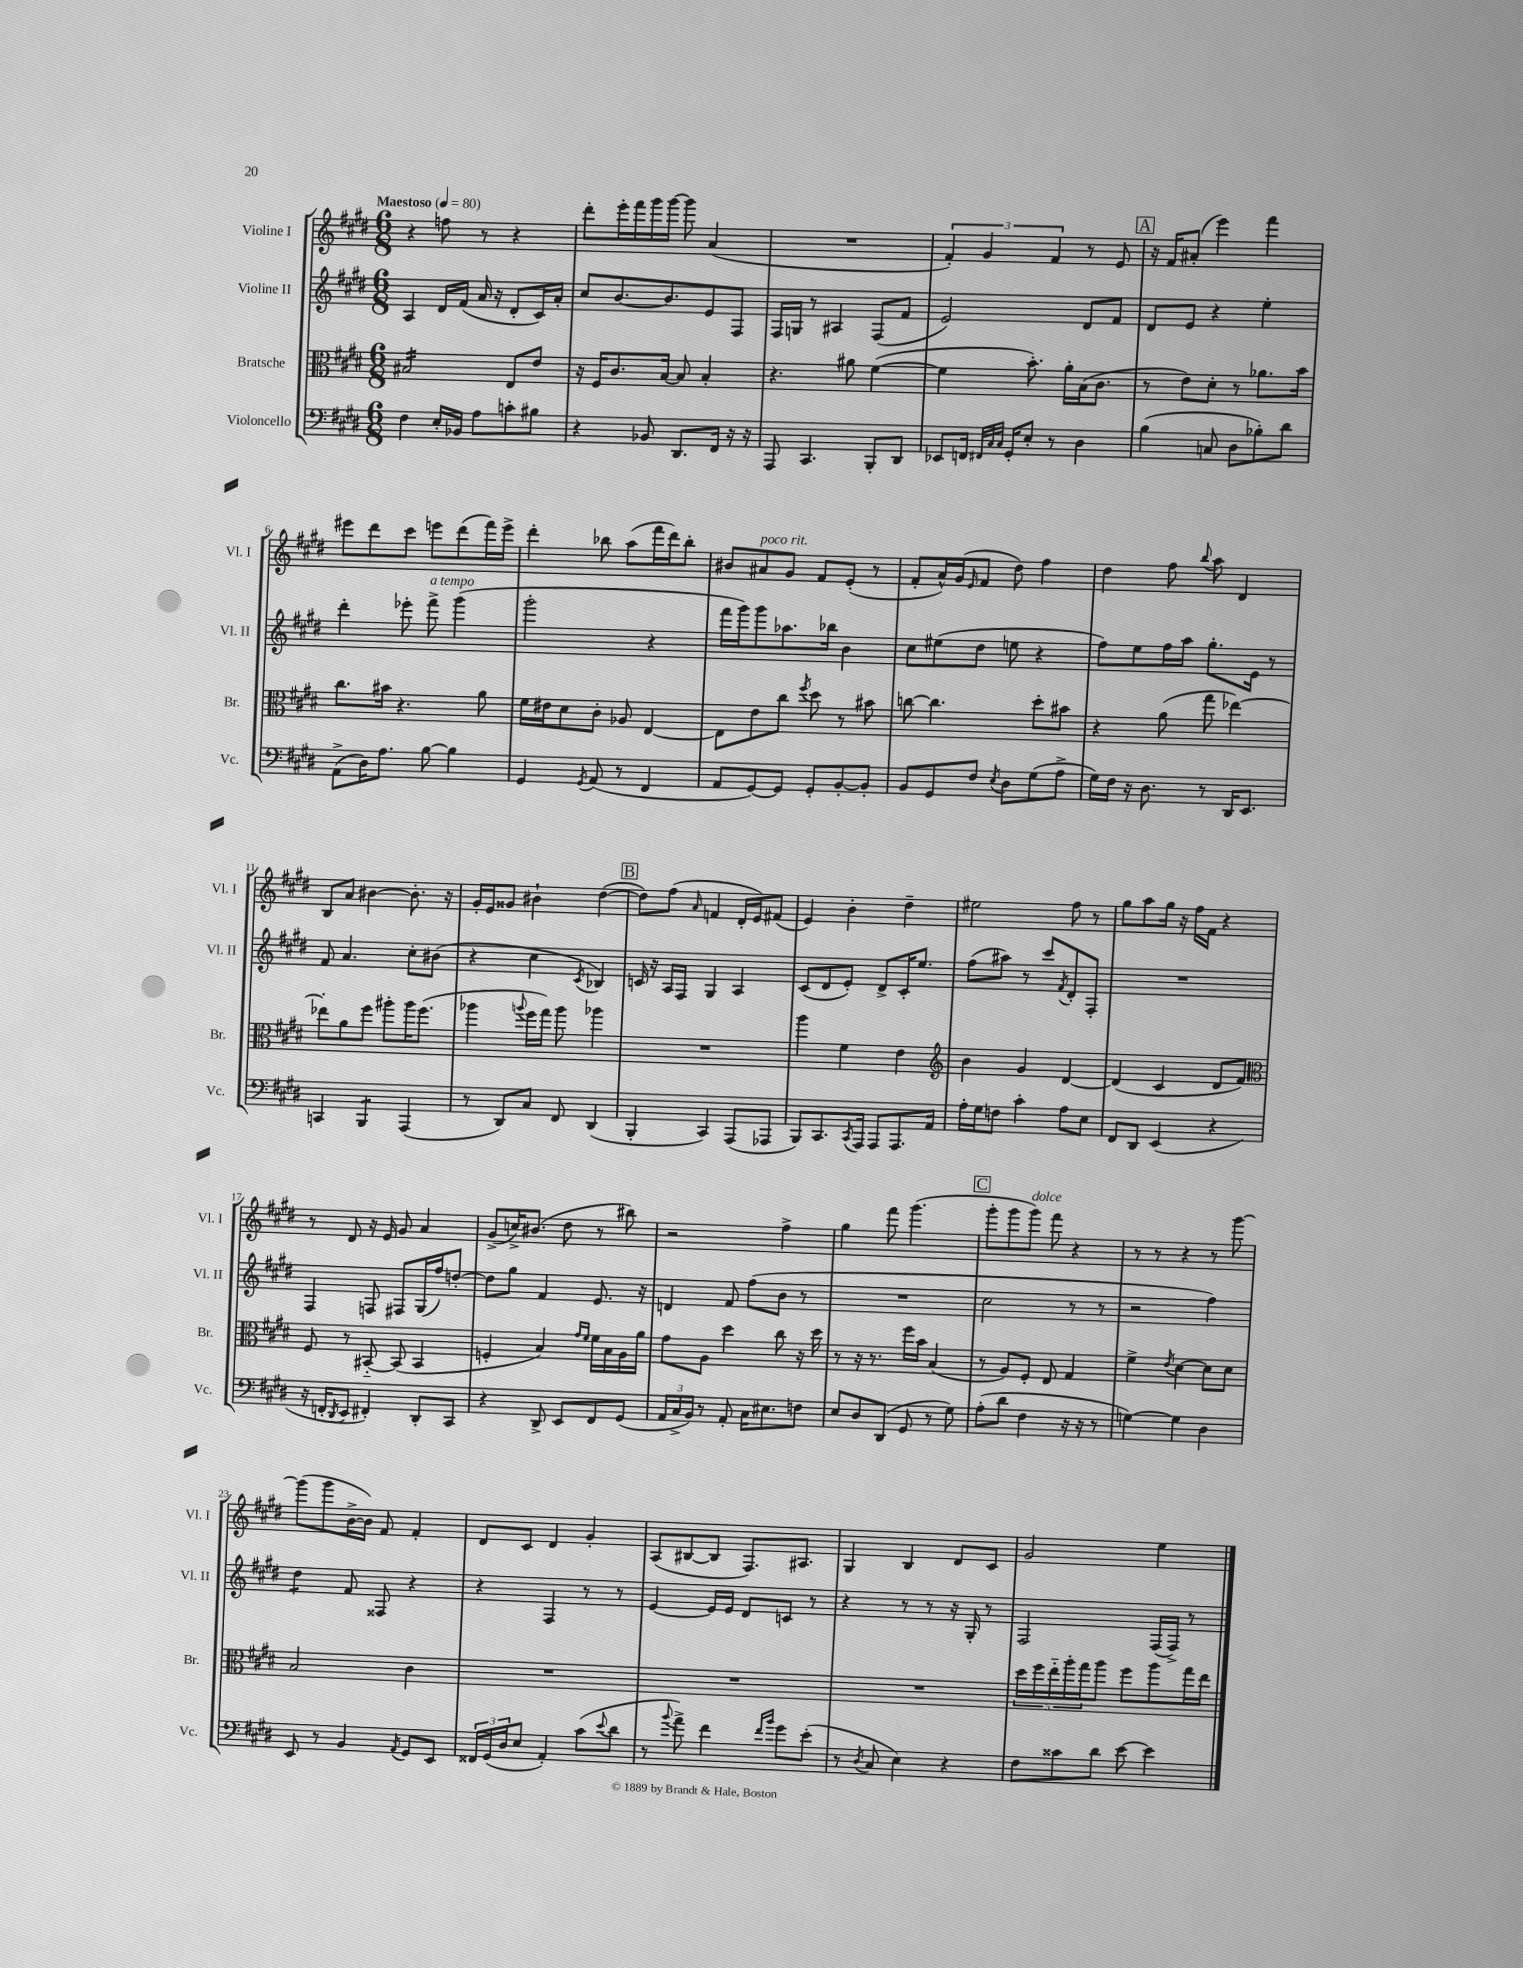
<<
\new StaffGroup <<
\new Staff = "s0" \with { instrumentName = "Violine I" shortInstrumentName = "Vl. I" } {
    \clef treble \key e \major \numericTimeSignature \time 6/8 \tempo "Maestoso" 4 = 80
    r4 f''8 r8 r4 |
    dis'''8-. e'''16-. fis'''16 gis'''16 gis'''16~ gis'''8 a'4( |
    R2. |
    \tuplet 3/2 { fis'4-.) gis'4 fis'4 } r8 e'8 |
    \mark \markup { \box "A" } r16 fis'16 ais'8-.( e'''4) fis'''4 |
    eis'''8 dis'''8 cis'''8 e'''8 dis'''8( fis'''16) e'''16-> |
    dis'''4-. bes''8 a''8( fis'''16 dis'''16) bes''8-. |
    bis'8 ais'8^\markup { \italic "poco rit." } gis'8 fis'8 e'8-.( r8 |
    fis'8-. a'16-^) gis'16( \grace { e'16 } fis'8 dis''8) fis''4 |
    dis''4 fis''8 \appoggiatura { b''8 } a''8 dis'4 |
    b8 a'8 bis'4~ bis'8.-. r16 |
    gis'16-. e'16 gisis'8 bis'4-! dis''4~( |
    \mark \markup { \box "B" } dis''8) fis''8( \grace { a'16 } f'4 dis'16-. e'16) fis'8( |
    e'4) b'4-. dis''4-- |
    eis''2 fis''8 r8 |
    gis''8 a''8 gis''16 r16 fis''16 fis'16 r4 |
    r8 dis'8 r16 e'16 gis'8 a'4 |
    gis'8->( c''16->) bis'8.( dis''8 r8 bis''8) |
    r2 fis''4-> |
    gis''4 fis'''8 gis'''4.( |
    \mark \markup { \box "C" } gis'''8-. gis'''8 gis'''8^\markup { \italic "dolce" }) fis'''8 r4 |
    r8 r8 r4 r8 gis'''8~ |
    gis'''8( gis'''8 b'16~-> b'16) fis'8 fis'4-. |
    dis'8 cis'8 dis'4 gis'4-. |
    a8( bis8~ bis8 fis8.) ais8. |
    gis4 b4 dis'8 cis'8 |
    gis'2 e''4 \bar "|." |
}
\new Staff = "s1" \with { instrumentName = "Violine II" shortInstrumentName = "Vl. II" } {
    \clef treble \key e \major \numericTimeSignature \time 6/8
    a4 dis'16 fis'16( a'16 r16 dis'8-. cis'16) a'16-. |
    cis''8 b'8.~ b'8. e'8 fis8 |
    fis16 g16 r8 ais4 fis8( fis'8 |
    e'2) dis'8 fis'8 |
    \mark \markup { \box "A" } dis'8 e'8 r4 e''4-. |
    dis'''4-. ees'''8-. fis'''8->^\markup { \italic "a tempo" } gis'''4( |
    gis'''2-. r4 |
    fis'''16 gis'''16) gis'''8 aes''8. bes''16 b'4 |
    cis''8 eis''8( dis''8 e''8 r4 |
    fis''8) e''8 fis''16 a''16 gis''8.-. e'16 r8 |
    fis'8 a'4. cis''8-. bis'8( |
    r4 cis''4 \acciaccatura { cis'8 } bes4) |
    \mark \markup { \box "B" } c'16 r16 a16 fis16 gis4 a4 |
    cis'8( dis'8 e'8-.) dis'8-> cis'16-. e''8. |
    fis''8( ais''8) r8 cis'''8 \acciaccatura { fis'8 } dis'8-. fis8-. |
    R2. |
    fis4 f8 fis8 gis16( fis''16) d''8~-. |
    d''8 gis''8 fis'4 e'8. r16 |
    d'4 fis'8 fis''8( b'8 r8 |
    R2. |
    \mark \markup { \box "C" } cis''2 r8 r8 |
    r2 fis''4) |
    dis''4:8 fis'8 fisis8 r4 |
    r4 fis4 r8 r8 |
    e'4~ e'16 e'16 dis'8 c'8 r8 |
    r4 r8 r8 r16 gis16-. r8 |
    fis2 fis16( fis16->) r8 \bar "|." |
}
\new Staff = "s2" \with { instrumentName = "Bratsche" shortInstrumentName = "Br." } {
    \clef alto \key e \major \numericTimeSignature \time 6/8
    bis2:16 e8 e'8 |
    r16 fis16 cis'8. b16~ b8 b4-. |
    r4. ais'8 fis'4~( |
    fis'4 b'8.-.) a'16-. b16( cis'8. |
    \mark \markup { \box "A" } r8 e'8) dis'8-. r8 aes'8. b'16 |
    cis''8. bis'16 r4. a'8 |
    fis'16 eis'16 dis'8 cis'8-. aes8 e4~ |
    e8 e'8 cis''8 \acciaccatura { fis''8 } dis''8 r8 bis'8 |
    c''8~ c''4. dis''8-. bis'8 |
    r4 a'8( gis''8 ees''4~) |
    ees''8-. a'8 fis''8 ais''8-. ais''16 fis''8.( |
    aes''4 \appoggiatura { a''8 } fis''16 gis''16) a''8 aes''4 |
    \mark \markup { \box "B" } R2. |
    a''4 fis'4 e'4 |
    \clef treble b'4 gis'4 dis'4~ |
    dis'4( cis'4 dis'8 fis'8) |
    \clef alto fis8 r8 bis,8~-_ bis,8( bis,4 |
    f4-. b4) \grace { gis'16 fis'16 } fis'16 b16 a16 a'16 |
    gis'8 a8 dis''4 cis''8 r16 dis''16 |
    r8 r16 r8. fis''16 b'16 b4( |
    \mark \markup { \box "C" } r8 a8) fis8-. e8 gis4 |
    fis'4-> \acciaccatura { e'8 } dis'4~ dis'8 dis'8 |
    b2 cis'4 |
    R2. |
    R2. |
    R2. |
    \tuplet 5/4 { dis''16 fis''16 e''16-_ a''16-. gis''16 } a''8 fis''8 a''8 gis''16 e''16 \bar "|." |
}
\new Staff = "s3" \with { instrumentName = "Violoncello" shortInstrumentName = "Vc." } {
    \clef bass \key e \major \numericTimeSignature \time 6/8
    fis4 e16-. bes,16 a8 c'8-. bis8 |
    r4 bes,8 dis,8. fis,16 r16 r16 |
    a,,8 cis,4. b,,8-. dis,8 |
    ees,8 f,16 \grace { fis,32 cis32 cis32 } gis,16-. e8-. r8 dis4 |
    \mark \markup { \box "A" } b4( c8 dis8 bes8-.) dis'8 |
    a,8->( dis16) a8. b8~ b4 |
    gis,4 \acciaccatura { gis,8 } a,8( r8 fis,4 |
    a,8 gis,8~) gis,8 gis,8-. b,8~-. b,8-. |
    b,8 gis,8 fis8 \acciaccatura { e8 } dis8 gis8( a8-> |
    gis16) fis16 r16 dis8. r8 dis,16 e,8. |
    c,4 b,,4:8 a,,4( |
    r8 dis,8) cis8 fis,8 dis,4( |
    \mark \markup { \box "B" } b,,4-. cis,4) a,,8( aes,,8 |
    b,,8) cis,8. \acciaccatura { cis,8 } a,,16 a,,8 a,,8. a,16 |
    a16-. gis16 f8 cis'4-. a8 e8 |
    fis,8 dis,8 e,4( r4 |
    r16 f,16-. \acciaccatura { dis,8 } e,8 fis,4-.) dis,8-. cis,8 |
    r4 dis,8-> e,8 fis,8 gis,8( |
    \tuplet 3/2 { a,16 cis16-> b,16) } r8 a,8-. cis16 eis8. f8 |
    e8 dis8 dis,8( gis,8 r8 gis8) |
    \mark \markup { \box "C" } a8-.( dis'8 fis4 r16 r16 r8 |
    g4~) g4 dis4 |
    e,8 r8 b,4 \acciaccatura { a,8 } gis,8 e,8 |
    \tuplet 3/2 { fisis,16 gis,16( dis16 } e8 a,4-.) cis'8( \appoggiatura { e'8 } dis'8 |
    r8 \appoggiatura { b'8 } a'8->) fis'4 \grace { fis'16 b'16 } gis'8 e'8-.( |
    r8 \acciaccatura { dis8 } cis8 e4) r4 |
    fis8 cisis'8 dis'8 e'8~ e'4 \bar "|." |
}
>>
>>
